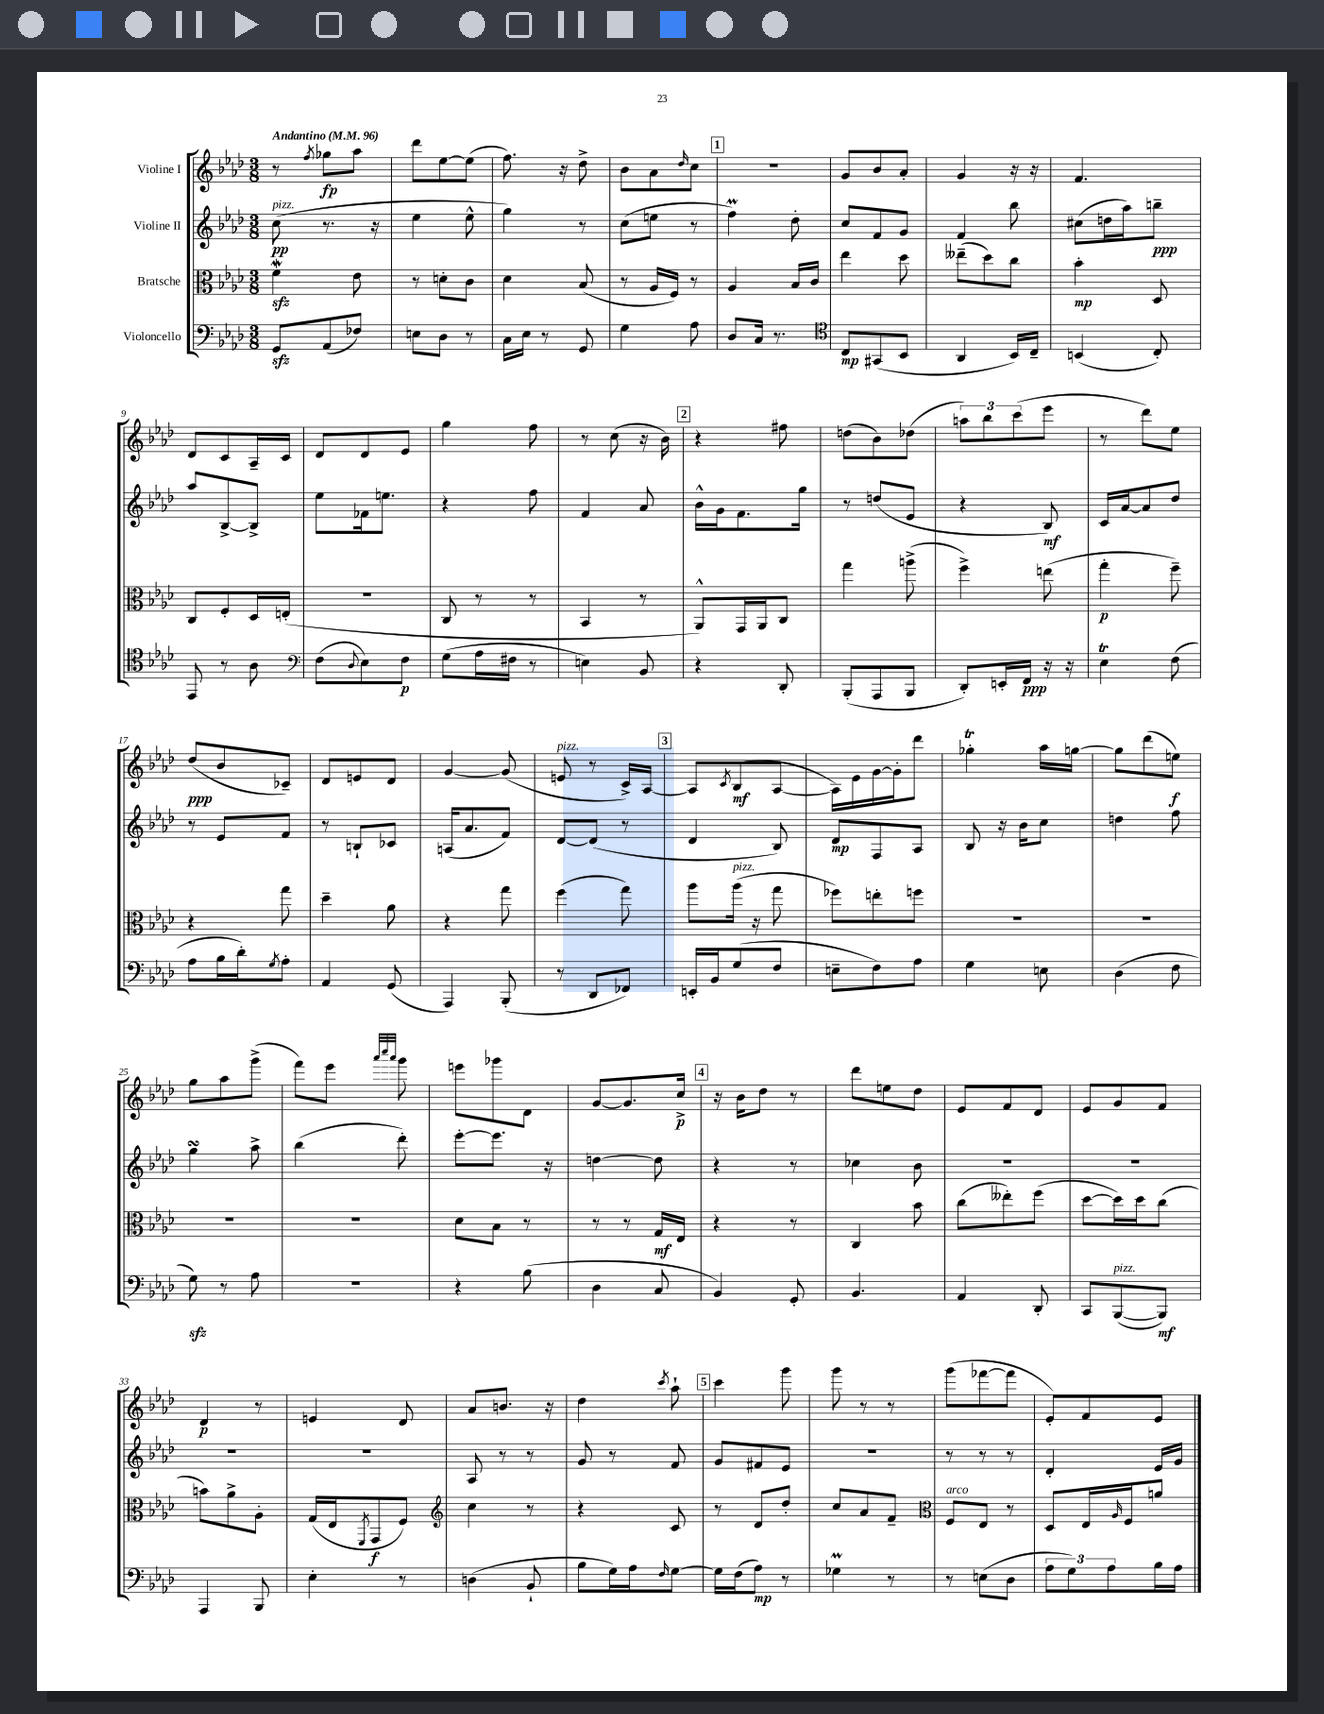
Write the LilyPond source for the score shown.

<<
\new StaffGroup <<
\new Staff = "s0" \with { instrumentName = "Violine I" } {
    \clef treble \key aes \major \numericTimeSignature \time 3/8 \tempo "Andantino" 4 = 96
    r8 \acciaccatura { f''8 } ges''8\fp aes''8 |
    des'''8 ees''8~ ees''8( |
    f''8.) r16 des''8-> |
    bes'8 aes'8 \grace { des''16 } c''8 |
    \mark \markup { \box "1" } r4. |
    g'8 bes'8 aes'8-. |
    g'4 r16 r16 |
    f'4. |
    des'8 c'8 aes16-- c'16 |
    des'8 des'8 ees'8 |
    g''4 f''8 |
    r8 c''8( r16 bes'16) |
    \mark \markup { \box "2" } r4 fis''8 |
    d''8( bes'8) des''8( |
    \tuplet 3/2 { a''8) bes''8 c'''8( } ees'''8 |
    r8 des'''8) ees''8 |
    des''8\ppp( bes'8 ces'8--) |
    des'8 e'8 des'8 |
    g'4~ g'8( |
    e'8^\markup { \italic "pizz." } r8 c'16->) aes16~ |
    \mark \markup { \box "3" } aes8 \acciaccatura { c'8 } bes8\mf( aes8~ |
    aes16) ees'16 g'16~ g'16-. des'''8 |
    ges''4-.\trill aes''16 g''16~ |
    g''8 des'''8( e''8\f) |
    g''8 aes''8 g'''8->( |
    f'''8) ees'''8 \grace { aes'''32 c''''32 aes'''32 } g'''8 |
    e'''8 ges'''8 des'8 |
    g'8~ g'8. c''16->\p |
    \mark \markup { \box "4" } r16 bes'16 des''8 r8 |
    des'''8 e''8 des''8 |
    ees'8 f'8 des'8 |
    ees'8 g'8 f'8 |
    des'4\p r8 |
    e'4 des'8 |
    aes'8 b'8. r16 |
    des''4 \acciaccatura { c'''8 } aes''8-! |
    \mark \markup { \box "5" } c'''4 g'''8 |
    g'''8 r8 r8 |
    g'''8( fes'''8~ fes'''8 |
    ees'8-.) f'8 ees'8 \bar "|." |
}
\new Staff = "s1" \with { instrumentName = "Violine II" } {
    \clef treble \key aes \major \numericTimeSignature \time 3/8
    c''8\pp^\markup { \italic "pizz." }( r8. r16 |
    ees''4 ees''8-^ |
    g''4) r8 |
    c''8( e''8 r8 |
    \mark \markup { \box "1" } f''4\prall) des''8-. |
    c''8 f'8 g'8 |
    f'4 bes''8 |
    cis''8( d''16 aes''16) b''8--\ppp |
    aes''8 bes8~-> bes8-> |
    ees''8 fes'16 e''8. |
    r4 f''8 |
    f'4 aes'8 |
    \mark \markup { \box "2" } bes'16-^ g'16 f'8. g''16 |
    r8 d''8( ees'8 |
    r4 bes8\mf) |
    c'16 aes'16~ aes'8 des''8 |
    r8 ees'8 f'8 |
    r8 b8-! ces'8 |
    a16( aes'8. f'8) |
    des'8~ des'8( r8 |
    \mark \markup { \box "3" } des'4 bes8) |
    des'8\mp f8 aes8 |
    bes8 r16 bes'16 c''8 |
    d''4 f''8 |
    g''4\turn aes''8-> |
    bes''4( des'''8-.) |
    ees'''8~-. ees'''8. r16 |
    d''4~ d''8 |
    \mark \markup { \box "4" } r4 r8 |
    ces''4 bes'8 |
    R4. |
    R4. |
    R4. |
    R4. |
    aes8 r8 r8 |
    g'8 r8 f'8 |
    \mark \markup { \box "5" } g'8 fis'8 ees'8 |
    R4. |
    r8 r8 r8 |
    des'4-. ees'16 g'16 \bar "|." |
}
\new Staff = "s2" \with { instrumentName = "Bratsche" } {
    \clef alto \key aes \major \numericTimeSignature \time 3/8
    f'4\mordent\sfz ees'8 |
    r8 d'8-. c'8 |
    des'4 bes8( |
    r8 aes16 f16) r8 |
    \mark \markup { \box "1" } aes4 bes16 c'16 |
    ees''4 des''8 |
    eeses''8--( des''8) c''8 |
    bes'4-.\mp des8 |
    c8 f8-. des16 e16-.( |
    r4. |
    c8 r8 r8 |
    bes,4 r8 |
    \mark \markup { \box "2" } aes,8-^) g,16 aes,16 c8 |
    g''4 a''8->( |
    f''4->) e''8( |
    g''4-.\p f''8--) |
    r4 g''8 |
    des''4-- aes'8 |
    r4 g''8 |
    f''4( g''8) |
    \mark \markup { \box "3" } aes''8 aes''16^\markup { \italic "pizz." }( r16 g''8 |
    fes''8) e''8-. f''8 |
    R4. |
    R4. |
    R4. |
    R4. |
    des'8 bes8 r8 |
    r8 r8 g16\mf ees16 |
    \mark \markup { \box "4" } r4 r8 |
    c4 bes'8 |
    c''8( eeses''8-.) f''8( |
    des''8~ des''16) des''16 c''8( |
    b'8) aes'8-> aes8-. |
    g16( ees16 \acciaccatura { f,8 } g,8\f f8) |
    \clef treble c''4 r8 |
    r4 c'8 |
    \mark \markup { \box "5" } r8 des'8 des''8-. |
    c''8 aes'8 f'8-- |
    \clef alto f8^\markup { \italic "arco" } ees8 r8 |
    des8 ees16 \grace { aes16 } f16 a'8 \bar "|." |
}
\new Staff = "s3" \with { instrumentName = "Violoncello" } {
    \clef bass \key aes \major \numericTimeSignature \time 3/8
    g,8\sfz aes,8( fes8) |
    e8 des8 r8 |
    c16 ees16 r8 g,8 |
    g4 aes8 |
    \mark \markup { \box "1" } des8 c16 r8. |
    \clef tenor c8\mp gis,8( bes,8 |
    aes,4 bes,16) c16-- |
    b,4( c8-.) |
    ees,8 r8 aes8 |
    \clef bass f8( \appoggiatura { des8 } ees8) f8\p |
    g8( aes16 fis16 r8 |
    e4) bes,8 |
    \mark \markup { \box "2" } r4 des,8-. |
    bes,,8-.( aes,,8 bes,,8 |
    des,8-.) e,16-. f,16\ppp r16 r16 |
    ees4\trill f8( |
    aes8 bes16 des'16-.) \acciaccatura { g8 } aes8-. |
    aes,4 g,8( |
    aes,,4) bes,,8-.( |
    r8 des,8 fes,8) |
    \mark \markup { \box "3" } e,16-. bes,16 g8( f8 |
    e8-- f8) aes8 |
    g4 e8 |
    des4( f8 |
    g8\sfz) r8 aes8 |
    r4. |
    r4 bes8( |
    des4 c8 |
    \mark \markup { \box "4" } bes,4) g,8-. |
    bes,4. |
    aes,4 des,8-. |
    c,8 bes,,8~^\markup { \italic "pizz." }( bes,,8\mf) |
    aes,,4 bes,,8 |
    ees4-. r8 |
    d4( bes,8-! |
    bes8 g16) aes16 \grace { f16 } g8~ |
    \mark \markup { \box "5" } g16 f16( aes8\mp) r8 |
    ges4\prall r8 |
    r8 e8( des8 |
    \tuplet 3/2 { aes8 g8) aes8 } bes16 aes16 \bar "|." |
}
>>
>>
